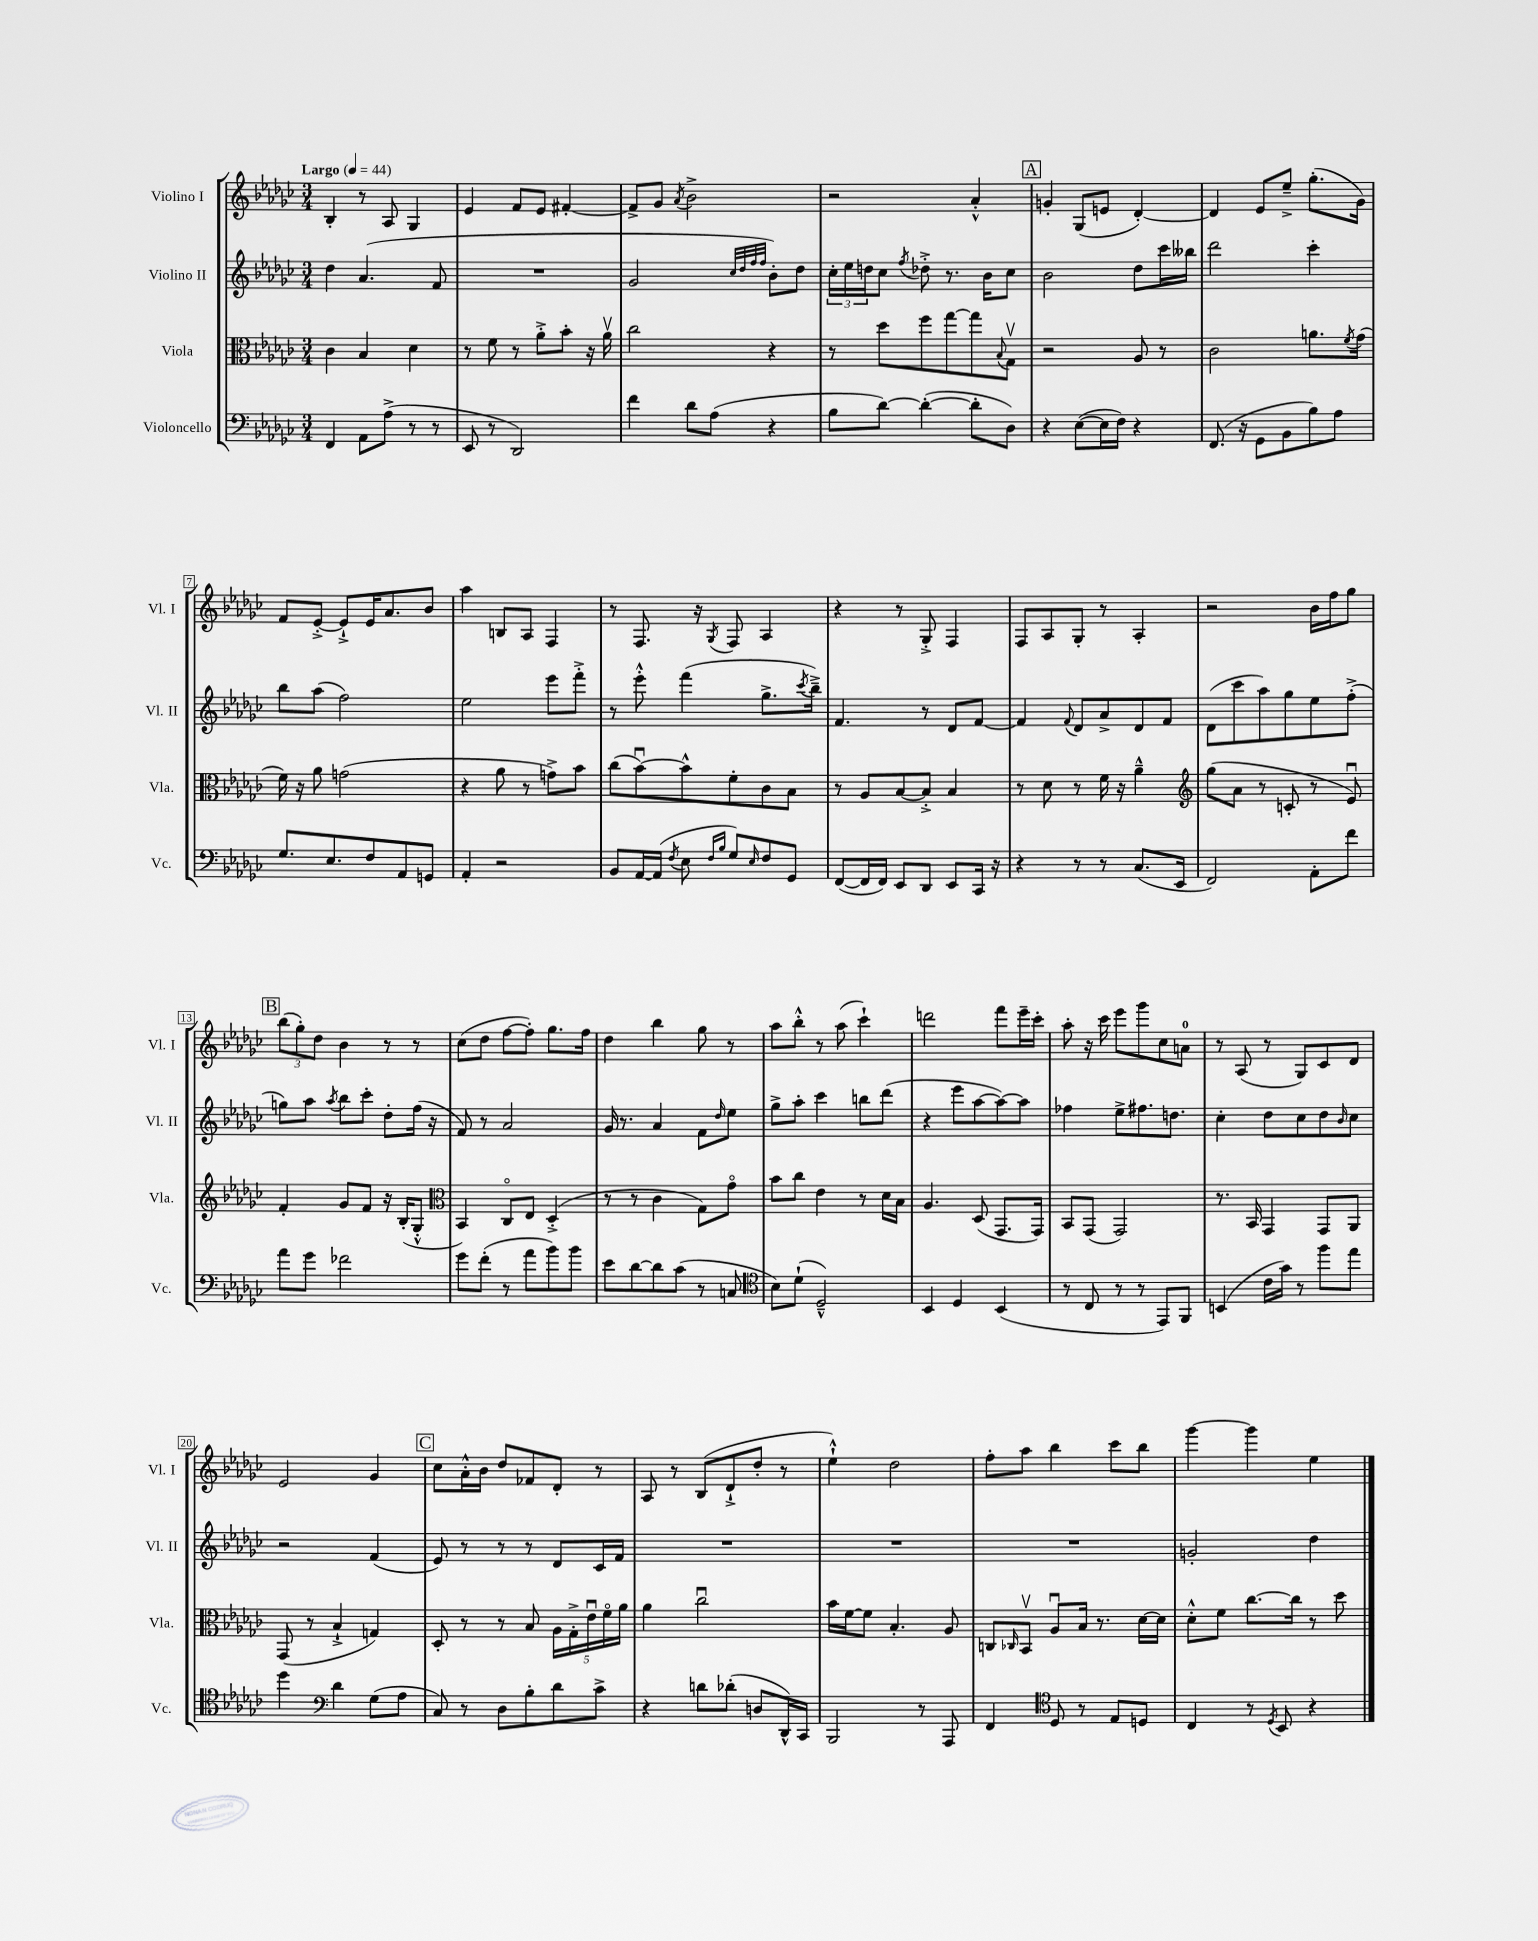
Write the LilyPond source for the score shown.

<<
\new StaffGroup <<
\new Staff = "s0" \with { instrumentName = "Violino I" shortInstrumentName = "Vl. I" } {
    \clef treble \key ges \major \numericTimeSignature \time 3/4 \tempo "Largo" 4 = 44
    bes4-. r8 aes8 ges4 |
    ees'4 f'8 ees'8 fis'4~-. |
    fis'8-> ges'8 \acciaccatura { aes'8 } bes'2-> |
    r2 aes'4-.-^ |
    \mark \markup { \box "A" } g'4-. ges8( e'8 des'4~-.) |
    des'4 ees'8 ees''8---> ges''8.-.( ges'16) |
    f'8 ees'8~-.-> ees'8-!-> ees'16 aes'8. bes'8 |
    aes''4 b8 aes8 f4 |
    r8 f8. r16 \acciaccatura { ges8 } f8 aes4 |
    r4 r8 ges8-.-> f4 |
    f8 aes8 ges8-. r8 aes4-. |
    r2 bes'16 f''16 ges''8 |
    \mark \markup { \box "B" } \tuplet 3/2 { bes''8( ges''8-.) des''8 } bes'4 r8 r8 |
    ces''8( des''8 f''8~ f''8-.) ges''8. f''16 |
    des''4 bes''4 ges''8 r8 |
    aes''8 bes''8-.-^ r8 aes''8( ces'''4-!) |
    d'''2 f'''8 ees'''16-- ces'''16-. |
    aes''8-. r16 ces'''16 ees'''8 ges'''8 ces''8 a'8-0 |
    r8 aes8( r8 ges8) ces'8 des'8 |
    ees'2 ges'4 |
    \mark \markup { \box "C" } ces''8 aes'16-.-^ bes'16 des''8 fes'8 des'8-. r8 |
    aes8 r8 bes8( des'8-!-> des''8-. r8 |
    ees''4-!-^) des''2 |
    f''8-. aes''8 bes''4 ces'''8 bes''8 |
    ges'''4~ ges'''4 ees''4 \bar "|." |
}
\new Staff = "s1" \with { instrumentName = "Violino II" shortInstrumentName = "Vl. II" } {
    \clef treble \key ges \major \numericTimeSignature \time 3/4
    des''4 aes'4.( f'8 |
    R2. |
    ges'2 \grace { ces''32 des''32 f''32 f''32 } bes'8-.) des''8 |
    \tuplet 3/2 { ces''16-. ees''16 d''16 } ces''8 \acciaccatura { f''8 } des''8-.-> r8. bes'16 ces''8 |
    \mark \markup { \box "A" } bes'2 des''8 ces'''16 beses''16 |
    des'''2 ces'''4-. |
    bes''8 aes''8( f''2) |
    ees''2 ees'''8 f'''8-.-> |
    r8 ees'''8-.-^ f'''4( ges''8.-> \acciaccatura { ces'''8 } bes''16--->) |
    f'4. r8 des'8 f'8~ |
    f'4 \appoggiatura { f'8 } des'8 aes'8-> des'8 f'8 |
    des'8( ces'''8 aes''8) ges''8 ees''8 f''8-.->( |
    \mark \markup { \box "B" } g''8) aes''8 \acciaccatura { aes''8 } bes''8 ces'''8-. des''8-. f''16( r16 |
    f'8) r8 aes'2 |
    ges'16 r8. aes'4 f'8 \grace { des''16 } ees''8 |
    ges''8-> aes''8-. ces'''4 b''8 des'''8( |
    r4 ees'''8 aes''8~ aes''8~) aes''8 |
    fes''4 ees''8-> fis''8. d''8. |
    ces''4-. des''8 ces''8 des''8 \grace { bes'16 } ces''8 |
    r2 f'4( |
    \mark \markup { \box "C" } ees'8) r8 r8 r8 des'8 ces'16 f'16 |
    R2. |
    R2. |
    R2. |
    g'2-. des''4 \bar "|." |
}
\new Staff = "s2" \with { instrumentName = "Viola" shortInstrumentName = "Vla." } {
    \clef alto \key ges \major \numericTimeSignature \time 3/4
    ces'4 bes4 des'4 |
    r8 f'8 r8 aes'8-.-> bes'8-. r16 aes'16\upbow |
    ces''2 r4 |
    r8 des''8 f''8 ges''8~ ges''8 \appoggiatura { bes8 } ges8\upbow |
    \mark \markup { \box "A" } r2 aes8 r8 |
    ces'2 a'8. \acciaccatura { f'8 } ges'16( |
    f'16) r16 aes'8 g'2( |
    r4 aes'8 r8 g'8->) bes'8 |
    ces''8( bes'8~\downbow) bes'8-^ f'8-. ces'8 bes8 |
    r8 aes8 bes8~ bes8-.-> bes4 |
    r8 des'8 r8 f'16 r16 aes'4---^ |
    \clef treble ges''8( aes'8 r8 c'8-. r8 ees'8\downbow) |
    \mark \markup { \box "B" } f'4-. ges'8 f'8 r16 bes16-.( ges8-.-^ |
    \clef alto bes,4) ces8\flageolet ees8 des4-.->( |
    r8 r8 ces'4 ges8) ges'8\flageolet |
    bes'8 ces''8 ees'4 r8 des'16 bes16 |
    aes4. des8( ges,8. ges,16) |
    bes,8 ges,8( ges,2) |
    r8. bes,16 ges,4 ges,8 aes,8 |
    ges,8( r8 bes4-!-> g4) |
    \mark \markup { \box "C" } des8-. r8 r8 bes8 \tuplet 5/4 { aes16 ges16-.-> ees'16\downbow f'16\flageolet aes'16 } |
    aes'4 ces''2\downbow |
    bes'16 f'16~ f'8 bes4.-. aes8 |
    c8 \grace { ces16 } bes,8\upbow aes8\downbow bes16 r8. des'16~ des'16 |
    des'8-.-^ f'8 ces''8.~ ces''16 r8 des''8 \bar "|." |
}
\new Staff = "s3" \with { instrumentName = "Violoncello" shortInstrumentName = "Vc." } {
    \clef bass \key ges \major \numericTimeSignature \time 3/4
    f,4 aes,8 aes8->( r8 r8 |
    ees,8 r8 des,2) |
    f'4 des'8 aes8( r4 |
    bes8 des'8~) des'4~-.( des'8-. des8) |
    \mark \markup { \box "A" } r4 ees8~( ees16 f16) r4 |
    f,8.( r16 ges,8 bes,8 bes8) aes8 |
    ges8. ees8. f8 aes,8 g,8 |
    aes,4-. r2 |
    bes,8 aes,16~ aes,16( \acciaccatura { f8 } ees8 \grace { f16 bes16 } ges8) \grace { ees16 } f8 ges,8 |
    f,8~( f,16 f,16) ees,8 des,8 ees,8 ces,16 r16 |
    r4 r8 r8 ces8.( ees,16 |
    f,2) aes,8-. f'8 |
    \mark \markup { \box "B" } aes'8 ges'8 fes'2 |
    ges'8 f'8-.( r8 aes'8 bes'8) bes'8 |
    ees'8 des'8~ des'8 ces'8( r8 c8 |
    \clef tenor bes8) des'8-!( des2---^) |
    bes,4 des4 bes,4( |
    r8 ces8 r8 r8 ees,8) f,8 |
    b,4( ces'16 ges'16) r8 f''8 ees''8 |
    des''4 \clef bass des'4 ges8( aes8 |
    \mark \markup { \box "C" } ces8) r8 des8 bes8-. des'8 ces'8-> |
    r4 d'8 des'8-.( d8 des,16-^) ces,16 |
    bes,,2 r8 aes,,8 |
    f,4 \clef tenor des8 r8 ees8 d8 |
    ces4 r8 \acciaccatura { des8 } bes,8 r4 \bar "|." |
}
>>
>>
\layout { \context { \Score \override BarNumber.stencil = #(make-stencil-boxer 0.1 0.3 ly:text-interface::print) } }
